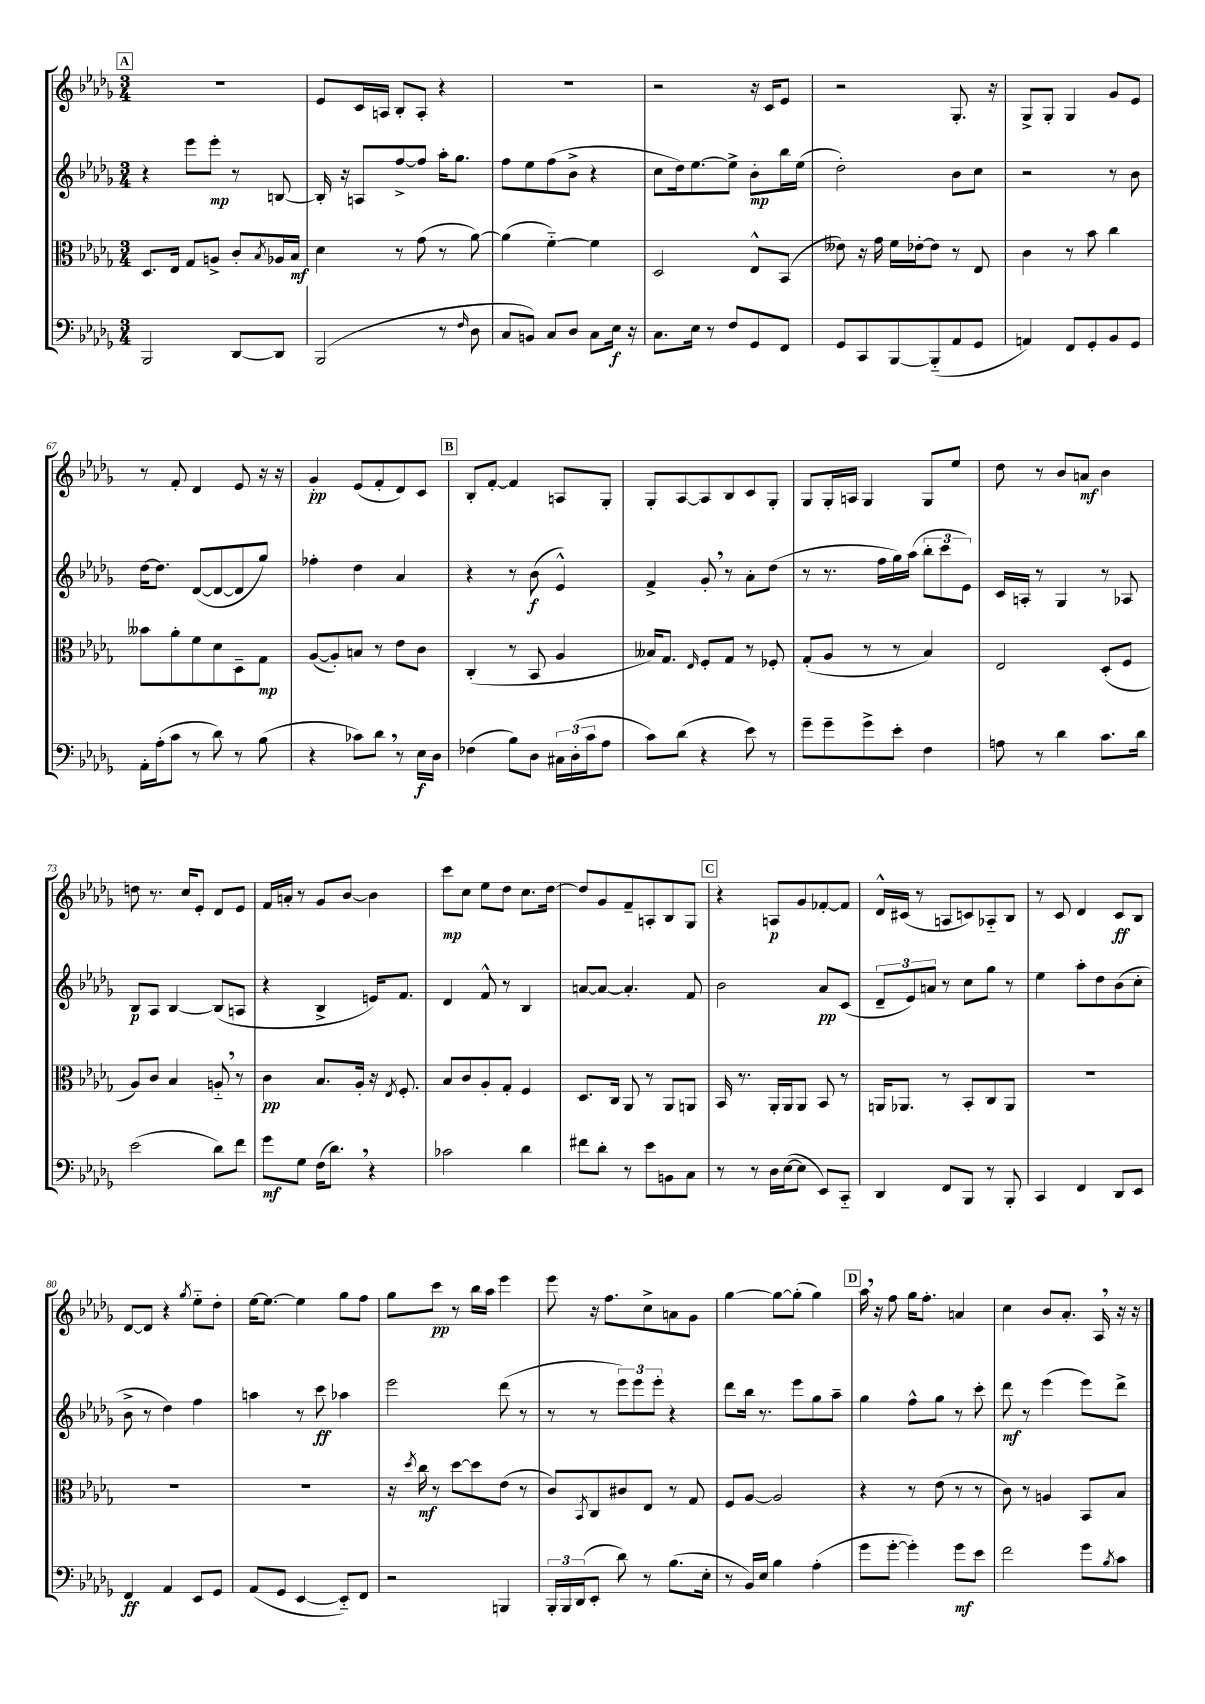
<<
\new StaffGroup <<
\new Staff = "s0" {
    \clef treble \key des \major \numericTimeSignature \time 3/4
    \mark \markup { \box "A" } R2. |
    ees'8 c'16 a16 bes8-. a8-. r4 |
    R2. |
    r2 r16 c'16 ees'8 |
    r2 ges8.-. r16 |
    ges8-> ges8-. ges4 ges'8 ees'8 |
    r8 f'8-. des'4 ees'8 r16 r16 |
    ges'4-.\pp ees'8( f'8-. des'8) c'8 |
    \mark \markup { \box "B" } bes8-. f'8~-. f'4 a8 ges8-. |
    ges8-. aes8~ aes8 bes8 c'8 ges8-. |
    ges8 ges16-. a16 ges4 ges8 ees''8 |
    des''8 r8 bes'8 a'8\mf bes'4 |
    d''8 r8. c''16 ees'8-. des'8 ees'8 |
    f'16 a'16-. r8 ges'8 bes'8~ bes'4 |
    c'''8\mp c''8 ees''8 des''8 c''8. des''16~ |
    des''8 ges'8 f'8-- a8-. bes8 ges8 |
    \mark \markup { \box "C" } r4 a8\p ges'8 fes'8~-. fes'8 |
    des'16-^ cis'16( r8 a8 c'8) aes8-_ bes8 |
    r8 c'8 des'4 c'8\ff bes8 |
    des'8~ des'8 r4 \acciaccatura { ges''8 } ees''8-_ des''8-. |
    ees''16~ ees''8.~ ees''4 ges''8 f''8 |
    ges''8 c'''8\pp r8 bes''16 aes''16 ees'''4 |
    ees'''8 r16 f''8. c''8-> a'8 ges'8 |
    ges''4~ ges''8~ ges''8-.( ges''4) |
    \mark \markup { \box "D" } aes''16 \breathe r16 f''8 ges''16 f''8.-. a'4 |
    c''4 bes'8 aes'8.-. aes16 \breathe r16 r16 \bar "|." |
}
\new Staff = "s1" {
    \clef treble \key des \major \numericTimeSignature \time 3/4
    \mark \markup { \box "A" } r4 ees'''8 ees'''8-.\mp r8 b8~ |
    b16-. r16 a8 f''8~-> f''8 aes''16-. ges''8. |
    f''8 ees''8 f''8( bes'8-> r4 |
    c''8 des''16) ees''8.~ ees''8-> bes'8-.\mp bes''16 ees''16( |
    des''2-.) bes'8 c''8 |
    r2 r8 bes'8 |
    des''16~ des''8. des'8~( des'8~ des'8 ges''8) |
    fes''4-. des''4 aes'4 |
    \mark \markup { \box "B" } r4 r8 bes'8\f( ees'4-^) |
    f'4-> ges'8-. \breathe r8 aes'8-. des''8( |
    r8 r8. f''16 ges''16) aes''16( \tuplet 3/2 { bes''8-. c'''8 ees'8) } |
    c'16 a16-. r8 ges4 r8 aes8 |
    bes8\p aes8 bes4~ bes8( a8 |
    r4 bes4-> e'16) f'8. |
    des'4 f'8-^ r8 bes4 |
    a'8~ a'8~ a'4.-. f'8 |
    \mark \markup { \box "C" } bes'2 aes'8\pp c'8( |
    \tuplet 3/2 { des'8-- ees'8) a'8 } r8 c''8 ges''8 r8 |
    ees''4 aes''8-. des''8 bes'8( c''8-. |
    bes'8-> r8 des''4) f''4 |
    a''4 r8 c'''8\ff aes''4 |
    ees'''2 des'''8( r8 |
    r8 r8 \tuplet 3/2 { ees'''8) ees'''8 ees'''8-. } r4 |
    des'''8 bes''16 r8. ees'''8 ges''8 aes''8-- |
    \mark \markup { \box "D" } ges''4 f''8-^ ges''8 r8 c'''8-. |
    des'''8\mf r8 ees'''4( ees'''8) des'''8-> \bar "|." |
}
\new Staff = "s2" {
    \clef alto \key des \major \numericTimeSignature \time 3/4
    \mark \markup { \box "A" } des8. ees16 ges8 a8-> c'8-. \acciaccatura { bes8 } aes16 bes16\mf |
    des'4 r8 ges'8( r8 aes'8~) |
    aes'4( f'4~-_) f'4 |
    des2 ees8-^ bes,8( |
    eeses'8) r16 ges'16 f'16 ees'16~-. ees'8 r8 ees8 |
    c'4 r8 bes'8 c''4 |
    beses'8 aes'8-. f'8 des'8 des8-- ges8\mp |
    aes8~( aes8-.) b8 r8 ees'8 c'8 |
    \mark \markup { \box "B" } c4-.( r8 bes,8 aes4 |
    beses16) ges8. \grace { ees16 } f8-. ges8 r8 fes8-. |
    ges8-.( aes8 r8 r8 bes4) |
    ees2 des8-.( f8 |
    aes8) c'8 bes4 a8-_ \breathe r8 |
    c'4\pp bes8. aes16-. r16 \acciaccatura { ees8 } f8.-. |
    bes8 c'8 aes8-. ges8-. f4 |
    des8. c16 aes,8 r8 aes,8 a,8 |
    \mark \markup { \box "C" } bes,16 r8. aes,16-. aes,16 aes,8 bes,8 r8 |
    a,16 aes,8. r8 bes,8-. c8 aes,8 |
    R2. |
    R2. |
    R2. |
    r16 \acciaccatura { des''8 } c''16\mf r8 des''8~ des''8 ees'8( r8 |
    c'8) \acciaccatura { bes,8 } c8 cis'8 ees8 r8 ges8 |
    f8 aes8~ aes2 |
    \mark \markup { \box "D" } r4 r8 ees'8( r8 r8 |
    c'8) r8 a4 bes,8 bes8 \bar "|." |
}
\new Staff = "s3" {
    \clef bass \key des \major \numericTimeSignature \time 3/4
    \mark \markup { \box "A" } bes,,2 des,8~ des,8 |
    bes,,2( r8 \grace { f16 } des8 |
    c8 b,8) c8 des8 c8 ees16\f r16 |
    c8. ees16 r8 f8 ges,8 f,8 |
    ges,8 c,8 bes,,8~ bes,,8-_( aes,8 ges,8 |
    a,4) f,8 ges,8-. bes,8 ges,8 |
    aes,16-. aes16-.( c'8 r8 des'8) r8 bes8( |
    r4 ces'8) des'8 \breathe r8 ees16\f des16 |
    \mark \markup { \box "B" } fes4( bes8) des8 \tuplet 3/2 { cis16 des16-.( c'16 } aes8 |
    c'8) des'8( r4 ees'8) r8 |
    ges'8-- ges'8-- ges'8-> ees'8-. f4 |
    a8 r8 des'4 c'8. des'16 |
    ees'2( des'8) f'8 |
    ges'8\mf ges8 f16( des'8.) \breathe r4 |
    ces'2 des'4 |
    fis'8 des'8-. r8 ees'8 b,8 c8 |
    \mark \markup { \box "C" } r8 r8 des16 ees16~( ees8 ees,8) c,8-_ |
    des,4 f,8 bes,,8 r8 bes,,8-. |
    c,4 f,4 des,8 ees,8 |
    f,4\ff aes,4 ees,8 ges,8 |
    aes,8( ges,8 ees,4~ ees,8-_) f,8 |
    r2 b,,4 |
    \tuplet 3/2 { bes,,16-. bes,,16 des,16( } ees,8-. des'8) r8 bes8.( ees16-. |
    r8 bes,16) ees16 bes4 aes4-.( |
    \mark \markup { \box "D" } ges'8 ges'8~-. ges'4-.) ges'8\mf ees'8 |
    f'2 ges'8 \acciaccatura { bes8 } c'8 \bar "|." |
}
>>
>>
\layout { \context { \Score currentBarNumber = #61 } }
